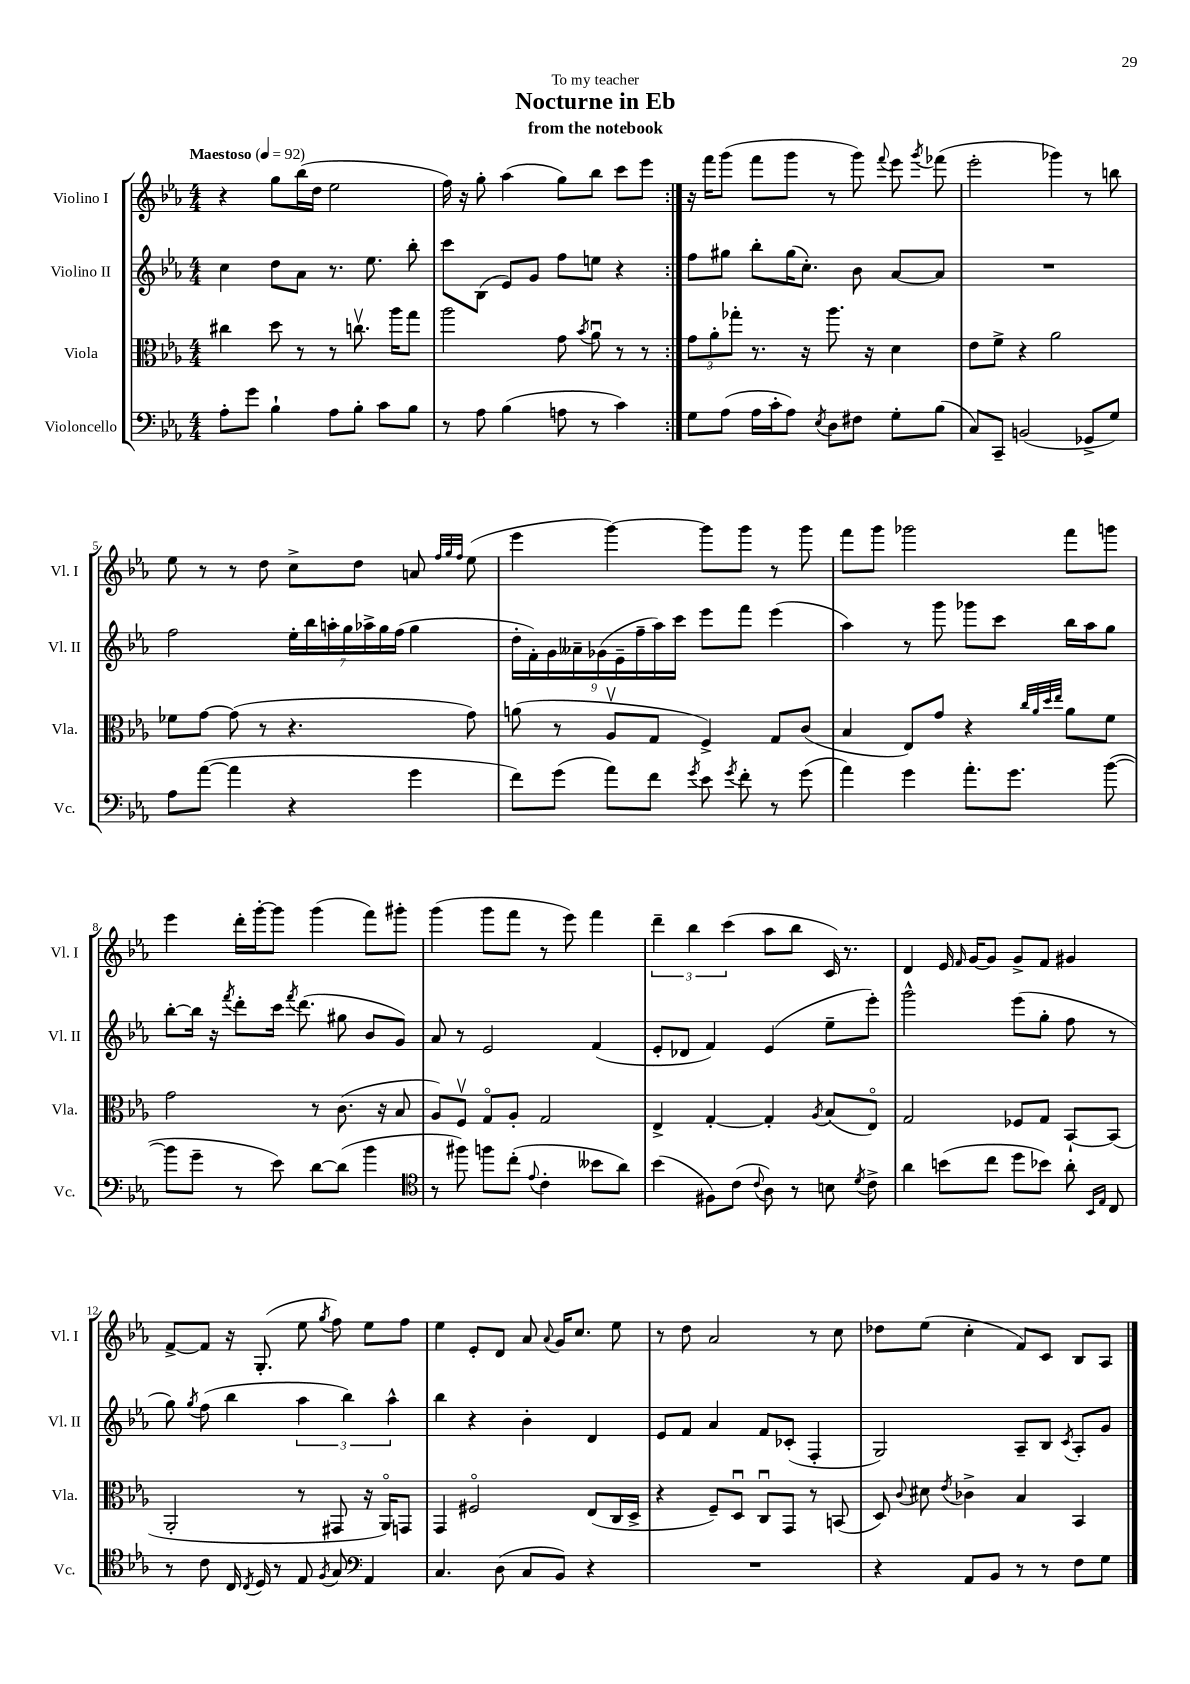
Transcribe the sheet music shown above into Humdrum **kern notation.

**kern	**kern	**kern	**kern
*staff4	*staff3	*staff2	*staff1
*clefF4	*clefC3	*clefG2	*clefG2
*k[b-e-a-]	*k[b-e-a-]	*k[b-e-a-]	*k[b-e-a-]
*M4/4	*M4/4	*M4/4	*M4/4
*MM92	*MM92	*MM92	*MM92
8A-'	4cc#	4cc	4r
8g	.	.	.
4B-`	8dd	8dd	8gg
.	8r	8a-	(16bb-
.	.	.	16dd
8A-	8r	8.r	2ee-
8B-'	8.ccv	.	.
.	.	8.ee-	.
8c	.	.	.
.	16aa-	.	.
8B-	8gg	8bb-'	.
=	=	=	=
8r	2aa-	8ccc	16ff)
.	.	.	16r
8A-	.	(8B-	8gg'
(4B-	.	8e-)	(4aa-
.	.	8g	.
8A	8g	8ff	8gg)
.	8qb-	.	.
8r	8a-u	8ee	8bb-
4c)	8r	4r	8ccc
.	8r	.	8eee-
=:|!	=:|!	=:|!	=:|!
8G	12g	8ff	16r
.	.	.	16fff
.	12a-'	.	.
(8A-	.	8gg#	(8ggg
.	12gg-'	.	.
16A-	8.r	8bb-'	8fff
16c'	.	.	.
8A-)	.	(16gg#	8ggg
.	16r	8.cc')	.
8qE-	.	.	.
8D	8.aa-	.	8r
8F#	.	8b-	8ggg)
.	16r	.	.
.	.	.	8qqfff
8G'	4d	[8a-	8eee-
.	.	.	8qggg
(8B-	.	8a-]	(8fff-
=	=	=	=
8C)	8e-	1r	2eee-'
8CC~	8f^	.	.
(2BB	4r	.	.
.	2a-	.	4ggg-)
8GG-^	.	.	8r
8G)	.	.	8bb
=	=	=	=
8A-	8f-	2ff	8ee-
([8a-	[8g	.	8r
4a-]	(8g]	.	8r
.	8r	.	8dd
4r	4.r	28ee-'	8cc^
.	.	28bb-	.
.	.	28aa'	.
.	.	28gg	.
.	.	.	8dd
.	.	28aa-^	.
.	.	28gg	.
.	.	(28ff	.
4g	.	4gg	8a
.	.	.	32qqff
.	.	.	32qqgg
.	.	.	32qqff
.	8g)	.	(8ee-
=	=	=	=
8f)	(8a	18dd'	4eee-
.	.	18f')	.
.	.	18g	.
(8g	8r	.	.
.	.	18a--~	.
.	.	(18g-	.
8a-)	8A-v	.	[4ggg)
.	.	18e-~	.
.	.	18ff~	.
8f	8G	.	.
.	.	18aa-)	.
.	.	18ccc	.
8qg	.	.	.
8e-	4F^)	8eee-	8ggg]
8qg	.	.	.
8f'	.	8fff	8ggg
8r	8G	(4eee-	8r
(8g	(8c	.	8ggg
=	=	=	=
4a-)	4B-	4aa-)	8fff
.	.	.	8ggg
4g	8E-)	8r	2ggg-
.	8g	8ggg	.
8.a-'	4r	8ggg-	.
.	.	8ccc	.
8.g	.	.	.
.	32qqcc	.	.
.	32qqa-	.	.
.	32qqdd	.	.
.	32qqee-	.	.
.	8a-	16bb-	8fff
.	.	16aa-	.
([8b-	8f	8gg	8ggg
=	=	=	=
8b-]	2g	[8bb-'	4eee-
8g~	.	16bb-]	.
.	.	16r	.
.	.	8qfff	.
8r	.	8ddd'	16ddd'
.	.	.	[16ggg'
8e-)	.	16ccc	8ggg]
.	.	8qfff	.
.	.	(8.ddd	.
[8d	8r	.	(4ggg
(8d]	(8.c	8gg#	.
4b-	.	8b-	8fff)
.	16r	.	.
.	8B-	8g)	8ggg#'
=	=	=	=
*clefC4	*	*	*
8r	8A-)	8a-	(4ggg
8ff#)	8Fv	8r	.
8ff	8Go	2e-	8ggg
(8cc'	8A-'	.	8fff
8qqe-	.	.	.
4c'	2G	.	8r
.	.	.	8eee-)
8b--	.	(4f	4fff
8a-)	.	.	.
=	=	=	=
(4b-	4E-^	8e-'	6ddd~
.	.	8d-	.
.	.	.	6bb-
8F#)	[4G'	4f)	.
.	.	.	(6ccc
(8c	.	.	.
8qqc	.	.	.
8A-)	4G']	(4e-	8aa-
8r	.	.	8bb-
.	8qA-	.	.
8B	(8B-	8ee-~	16c)
.	.	.	8.r
8qd	.	.	.
8c^	8E-o)	8eee-')	.
=	=	=	=
4a-	2G	2ggg^^	4d
(8b	.	.	16e-
.	.	.	16qqf
.	.	.	[16g
8cc	.	.	8g]
8dd	8F-	(8eee-	8g^
8b-)	8G	8gg'	8f
8a-'	[8BB-`	8ff	4g#
16qqBB-	.	.	.
16qqE-	.	.	.
8C	(8BB-]	8r	.
=	=	=	=
8r	2AA-'	8gg)	[8f^
.	.	8qgg	.
8c	.	(8ff	8f]
16C	.	4bb-	16r
8qC	.	.	.
16D	.	.	(8.G'
8r	.	.	.
8E-	8r	6aa-	8ee-
8qF	.	.	8qgg
8G	8GG#	.	8ff)
.	.	6bb-)	.
*clefF4	*	*	*
4AA-	16r	.	8ee-
.	16AA-o)	.	.
.	.	6aa-^^	.
.	8GG	.	8ff
=	=	=	=
4.C	4GG	4bb-	4ee-
.	2F#o	4r	8e-'
(8D	.	.	8d
8C	.	4b-'	8a-
.	.	.	8qqa-
8BB-)	.	.	16g
.	.	.	8.cc
4r	(8E-	4d	.
.	16C	.	8ee-
.	16D^	.	.
=	=	=	=
1r	4r	8e-	8r
.	.	8f	8dd
.	8F~)	4a-	2a-
.	8Du	.	.
.	8Cu	8f	.
.	8GG	(8c-'	.
.	8r	4F'	8r
.	(8BB	.	8cc
=	=	=	=
4r	8D)	2G)	8dd-
.	8qqc	.	.
.	8d#	.	(8ee-
.	8qe-	.	.
8AA-	4c-^	.	4cc'
8BB-	.	.	.
8r	4B-	8A-~	8f)
8r	.	8B-	8c
.	.	8qc	.
8F	4BB-	8A-'	8B-
8G	.	8g	8A-
==	==	==	==
*-	*-	*-	*-
